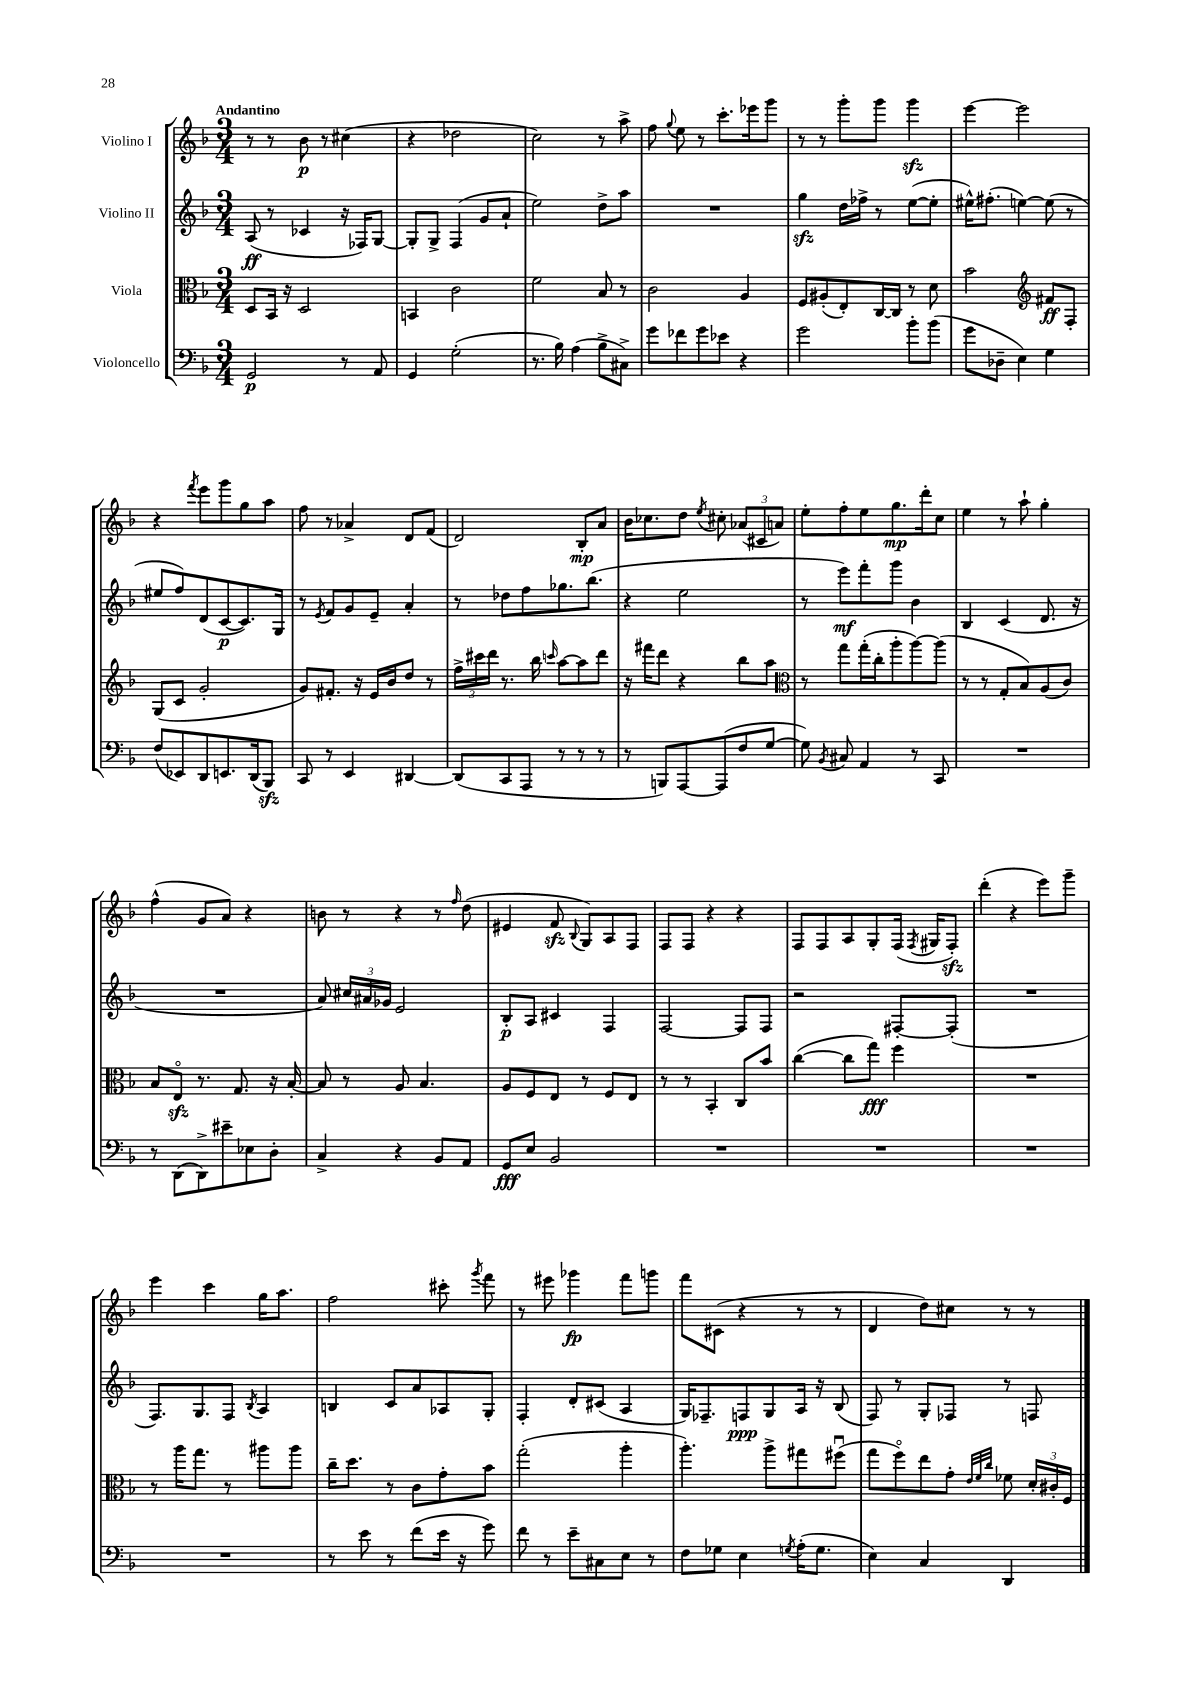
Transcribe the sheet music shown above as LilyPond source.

<<
\new StaffGroup <<
\new Staff = "s0" \with { instrumentName = "Violino I" } {
    \clef treble \key f \major \numericTimeSignature \time 3/4 \tempo "Andantino"
    \autoBeamOff r8 r8 bes'8\p r8 cis''4( |
    r4 des''2 |
    c''2) r8 a''8-> |
    f''8 \appoggiatura { g''8 } e''8 r8 c'''8.[-. ees'''16 g'''8] |
    r8 r8 g'''8[-. g'''8] g'''4\sfz |
    e'''4~ e'''2 |
    r4 \acciaccatura { f'''8 } e'''8[ g'''8 g''8 a''8] |
    f''8 r8 aes'4-> d'8[ f'8]( |
    d'2) bes8[-.\mp a'8] |
    bes'16[ ces''8. d''8] \acciaccatura { e''8 } cis''8-. \tuplet 3/2 { aes'8[( cis'8 a'8]) } |
    e''8[-. f''8-. e''8 g''8.\mp d'''16-. c''8] |
    e''4 r8 a''8-! g''4-. |
    f''4-^( g'8[ a'8]) r4 |
    b'8 r8 r4 r8 \grace { f''16 } d''8( |
    eis'4 f'8\sfz \appoggiatura { bes8 } g8[) a8 f8] |
    f8[ f8] r4 r4 |
    f8[ f8 a8 g8-. f16]( \acciaccatura { f8 } gis16[ f8]-.\sfz) |
    d'''4-.( r4 e'''8[) g'''8]-- |
    e'''4 c'''4 g''16[ a''8.] |
    f''2 cis'''8-. \acciaccatura { g'''8 } f'''8 |
    r8 eis'''8 ges'''4\fp f'''8[ g'''8] |
    f'''8[ cis'8]( r4 r8 r8 |
    d'4 d''8[) cis''8] r8 r8 \bar "|." |
}
\new Staff = "s1" \with { instrumentName = "Violino II" } {
    \clef treble \key f \major \numericTimeSignature \time 3/4
    \autoBeamOff a8\ff( r8 ces'4 r16 fes16[) g8]~ |
    g8[-. g8]-> f4( g'8[ a'8]-! |
    e''2) d''8[-> a''8] |
    R2. |
    g''4\sfz d''16[ fes''16]-> r8 e''8[~( e''8]-. |
    eis''16[-^) fis''8.]-.( e''4~) e''8( r8 |
    eis''8[ f''8) d'8( c'8~\p c'8.) g16] |
    r8 \acciaccatura { e'8 } f'8[ g'8 e'8]-- a'4-. |
    r8 des''8[ f''8 ges''8. bes''8.]( |
    r4 e''2 |
    r8 e'''8[\mf) f'''8-. g'''8] bes'4 |
    bes4 c'4( d'8. r16 |
    R2. |
    a'8) \tuplet 3/2 { cis''16[ ais'16 ges'16] } e'2 |
    bes8[-.\p a8] cis'4 f4 |
    f2~ f8[ f8] |
    r2 fis8[~-. fis8]-.( |
    R2. |
    f8.[) g8. f8] \acciaccatura { bes8 } a4 |
    b4 c'8[ a'8 aes8 g8]-. |
    f4-. d'8[-. cis'8]( a4 |
    g16[) fes8.-- f8\ppp g8 a16] r16 bes8( |
    f8) r8 g8[-. fes8] r8 f8 \bar "|." |
}
\new Staff = "s2" \with { instrumentName = "Viola" } {
    \clef alto \key f \major \numericTimeSignature \time 3/4
    \autoBeamOff d8[ bes,16] r16 d2 |
    b,4 c'2 |
    f'2 bes8 r8 |
    c'2 a4 |
    f8[ ais8-.( e8-.) c16~ c16] r8 d'8 |
    bes'2 \clef treble fis'8[\ff f8]-. |
    g8[( c'8] g'2-. |
    g'8[) fis'8.]-. r16 e'16[ bes'16 d''8] r8 |
    \tuplet 3/2 { f''16[-> cis'''16 d'''16] } r8. bes''16 \grace { c'''16 } a''8[~ a''8 d'''8] |
    r16 fis'''16[ d'''8] r4 bes''8[ a''8] |
    \clef alto r8 g''8[ g''16-.( c''16-. a''8-. a''8~) a''8]( |
    r8 r8 g8[-. bes8) a8( c'8]) |
    bes8[ e8]\flageolet\sfz r8. g8. r16 bes16~-. |
    bes8 r8 a8 bes4. |
    a8[ f8 e8] r8 f8[ e8] |
    r8 r8 bes,4-. c8[ bes'8] |
    c''4~( c''8[ g''8]\fff) f''4 |
    R2. |
    r8 a''16[ g''8.] r8 ais''8[ ais''8] |
    c''16[-- d''8.] r8 c'8[ g'8-. bes'8] |
    g''2-.( a''4-. |
    a''4.-.) a''8[-> gis''8 fis''8]\downbow( |
    g''8[ f''8\flageolet) e''8 g'8]-. \grace { e'32[ f'32 c''32] } fes'8 \tuplet 3/2 { d'16[-. cis'16-. f16] } \bar "|." |
}
\new Staff = "s3" \with { instrumentName = "Violoncello" } {
    \clef bass \key f \major \numericTimeSignature \time 3/4
    \autoBeamOff g,2\p r8 a,8 |
    g,4 g2-.( |
    r8. bes16) a4( bes8[-> cis8]->) |
    g'8[ fes'8 g'8 ees'8] r4 |
    g'2 bes'8[-. bes'8]( |
    g'8[ des8]-- e4) g4 |
    f8[( ees,8) d,8 e,8. d,16( bes,,8]\sfz) |
    c,8 r8 e,4 dis,4~ |
    dis,8[( c,8 a,,8] r8 r8 r8 |
    r8 b,,8[) a,,8~ a,,8( f8 g8]~ |
    g8) \acciaccatura { bes,8 } cis8 a,4 r8 c,8 |
    R2. |
    r8 d,8[( d,8->) eis'8-- ees8 d8]-. |
    c4-> r4 bes,8[ a,8] |
    g,8[\fff e8] bes,2 |
    R2. |
    R2. |
    R2. |
    R2. |
    r8 e'8 r8 f'8[( e'16] r16 g'8) |
    f'8 r8 e'8[-- cis8 e8] r8 |
    f8[ ges8] e4 \acciaccatura { g8 } a16[-.( g8.] |
    e4) c4 d,4 \bar "|." |
}
>>
>>
\layout { \context { \Score \remove "Bar_number_engraver" } }
